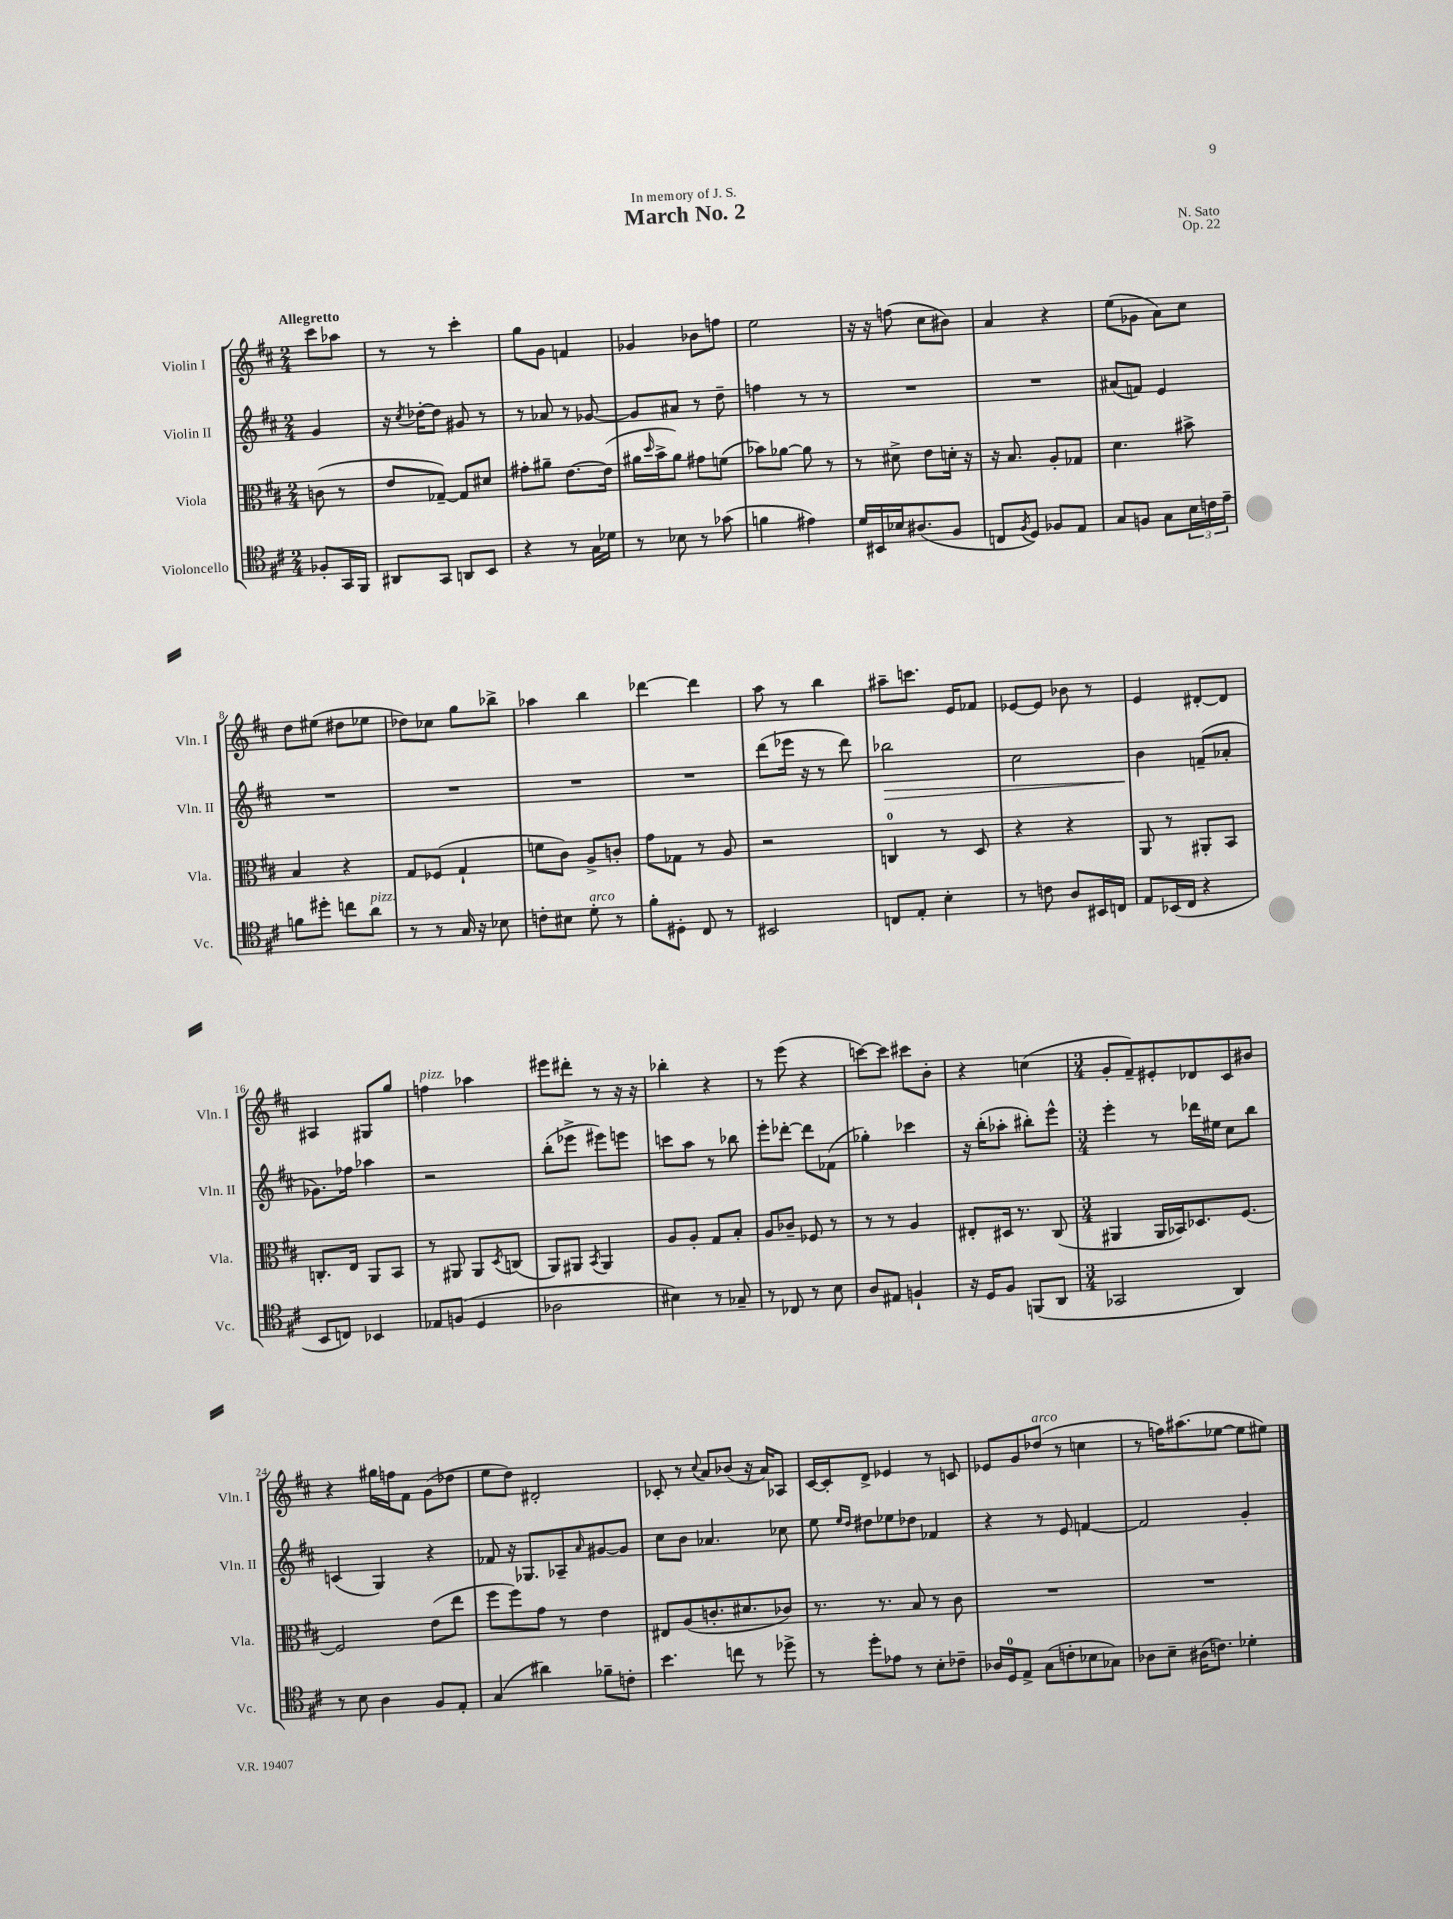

**kern	**kern	**kern	**dynam	**kern
*part4	*part3	*part2	*part2	*part1
*staff4	*staff3	*staff2	*staff2	*staff1
*I"Violoncello	*I"Viola	*I"Violin II	*	*I"Violin I
*I'Vc.	*I'Vla.	*I'Vln. II	*	*I'Vln. I
*clefC4	*clefC3	*clefG2	*	*clefG2
*k[f#c#]	*k[f#c#]	*k[f#c#]	*	*k[f#c#]
*M2/4	*M2/4	*M2/4	*	*M2/4
=	=	=	=	=
!	!	!	!	!LO:TX:a:B:t=Allegretto
8F-X'/L	(8cn\	4g/	.	8ccc#\L
16GG/L	8r	.	.	8aa-X\J
16FF#/JJ	.	.	.	.
=1	=1	=1	=1	=1
8AA#X/L	8e/L	16r	.	8r
.	.	8qcc#/	.	.
.	.	[16dd-X'\KL	.	.
8GG/J	[8G-X~/J)	8dd-\J]	.	8r
8AAn/L	8G-/L]	8g#X/	.	4ccc#'\
8BB/J	8d#X/J	8r	.	.
=2	=2	=2	=2	=2
4r	8g#X'\L	8r	.	8gg\L
.	8a#X~\J	8a-X/	.	8g\J
8r	[8.e\L	8r	.	4fn/
16G\LL	.	[8g-X/	.	.
16d-X\JJ	(16e\Jk]	.	.	.
=3	=3	=3	=3	=3
8r	16a#X\LL	8g-/L]	.	4g-X/
.	16qqdd/	.	.	.
.	16b^\J	.	.	.
8B-X\	8a#\J)	8a#X/J	.	.
8r	8g#X\L	8r	.	8b-X\L
(8g-X\	(8fn\J	8dd~\	.	8ffn\J
=4	=4	=4	=4	=4
4fn\	8b-X\L)	4ffn\	.	2ee\
.	[8a-X\J	.	.	.
4e#X\)	8a-\]	8r	.	.
.	8r	8r	.	.
=5	=5	=5	=5	=5
16d/LL	8r	2r	.	16r
16BB#X/	.	.	.	16r
16B-X/J	8d#X^\	.	.	(8ffn\
(8.A#X/	.	.	.	.
.	8e\L	.	.	8cc#\L
8F#/J	16dn'\Jk	.	.	8b#X\J)
.	16r	.	.	.
=6	=6	=6	=6	=6
8Cn/L	16r	2r	.	4a/
.	8.B/	.	.	.
8qF#/	.	.	.	.
8D/J)	.	.	.	.
8F-X/L	8A'/L	.	.	4r
8E/J	8G-X/J	.	.	.
=7	=7	=7	=7	=7
8G/L	4.d\	(8a#X/L	.	(8ee\L
8Fn/J	.	8fn/J)	.	8g-X\J
8G\L	.	4e/	.	8a\L)
24B\L	8b#X^\	.	.	8cc#\J
24cn\	.	.	.	.
24e~\JJ	.	.	.	.
!!LO:LB:g=z
=8	=8	=8	=8	=8
8fn\L	4B/	2r	.	8dd\L
8dd#X'\J	.	.	.	(8ee#X\J
8ccn\L	4r	.	.	8dd#X\L
!LO:TX:a:i:t=pizz.	!	!	!	!
8a\J	.	.	.	8ee-X\J
=9	=9	=9	=9	=9
8r	8G/L	2r	.	8dd-X\L)
8r	(8F-X/J	.	.	8cc-X\J
16G/	4G`/	.	.	8gg\L
16r	.	.	.	.
8B-X\	.	.	.	8bb-X^\J
=10	=10	=10	=10	=10
8cn'\L	8fn\L	2r	.	4aa-X\
8B#X\J	8c#\J)	.	.	.
!LO:TX:a:i:t=arco	!	!	!	!
8d'\	8A^/L	.	.	4bb\
8r	8cn'/J	.	.	.
=11	=11	=11	=11	=11
8f#'\L	8g\L	2r	.	[4ddd-X\
8D#X'\J	8G-X\J	.	.	.
8C#/	8r	.	.	4ddd-\]
8r	8A/	.	.	.
=12	=12	=12	=12	=12
2BB#X/	2r	(8ddd\L	.	8aa\
.	.	16eee-X\Jk	.	8r
.	.	16r	.	.
.	.	8r	.	4bb\
.	.	8ddd\)	.	.
=13	=13	=13	=13	=13
!	!	!	!LO:HP:b	!
8Cn/L	4Cn/	2bb-X\	>	8aa#X~\L
8E'/J	.	.	.	8.cccn\J
4B'\	8r	.	.	.
.	.	.	.	16e/KL
.	8D/	.	.	8f-X/J
=14	=14	=14	=14	=14
8r	4r	2cc#\	.	[8e-X/L
8cn\	.	.	.	8e-/J]
8A/L	4r	.	.	8b-X\
16BB#X/L	.	.	.	8r
16Cn/JJ	.	.	.	.
=15	=15	=15	=15	=15
8E/L	8AA/	4b\	.	4e/
(16BB-X/L	8r	.	.	.
16C#/JJ	.	.	.	.
4r	8AA#X'/L	(8fn~/L	]	[8d#X'/L
.	8BB/J	8a-X'/J	.	8d#/J]
!!LO:LB:g=z
=16	=16	=16	=16	=16
8BB/L	8.Cn'/L	8.g-X\L)	.	4A#X/
8Cn/J)	.	.	.	.
.	16E/Jk	16ff-X\Jk	.	.
4BB-X/	8AA/L	4aa-X\	.	8G#X/L
.	8BB/J	.	.	8gg/J
=17	=17	=17	=17	=17
!	!	!	!	!LO:TX:a:i:t=pizz.
8E-X/L	8r	2r	.	4ffn\
(8Fn/J	8AA#X/	.	.	.
4D/	8AA#/L	.	.	4aa-X\
.	8qD/	.	.	.
.	(8Cn/J	.	.	.
=18	=18	=18	=18	=18
2A-X\	8AA/L)	(8bb'\L	.	8eee#X\L
.	8AA#X/J	8eee-X^\J	.	8ddd#X'\J
.	8qBB/	.	.	.
.	4AA#/	8eee#X\L)	.	8r
.	.	8eeen\J	.	16r
.	.	.	.	16r
=19	=19	=19	=19	=19
4B#X\)	8A/L	8cccn\L	.	4bb-X'\
.	8A'/J	8aa\J	.	.
8r	8G/L	8r	.	4r
8G-X~/	8B'/J	8bb-X\	.	.
=20	=20	=20	=20	=20
8r	8A/L	8eee'\L	.	8r
8C-X/	8c-X~/J	[8ddd-X'\J	.	(8eee\
8r	8F-X/	8ddd-\L]	.	4r
8B\	8r	(8f-X\J	.	.
=21	=21	=21	=21	=21
8A/L	8r	4gg-X'\)	.	[8cccn\L)
8E#X/J	8r	.	.	8ccc\J]
4Fn`/	4A/	4ccc-X\	.	8ccc#X\L
.	.	.	.	8b'\J
=22	=22	=22	=22	=22
16r	8E#X'/L	16r	.	4r
16D/KL	.	(16bb'\KL	.	.
8F#/J	16D#X/Jk	8aa-X'\J	.	.
.	8.r	.	.	.
(8FFn/L	.	8bb#X'\L)	.	(4ccn\
8AA/J	(8C#/	8eee^^\J	.	.
=23	=23	=23	=23	=23
*M3/4	*M3/4	*M3/4	*	*M3/4
2GG-X/	4AA#X/	4eee'\	.	8g'/L
.	.	.	.	8f#~/)
.	16AA#/LL	8r	.	8e#X'/
.	16BB-X/J)	.	.	.
.	8.D-X/	16ddd-X\LL	.	8d-X/
.	.	16ee#X\JJ	.	.
4AA/)	.	8cc#\L	.	8c#/
.	[8.F#/J	.	.	.
.	.	8bb\J	.	8b#X/J
!!LO:LB:g=z
=24	=24	=24	=24	=24
8r	2F#/]	(4cn/	.	4r
8B\	.	.	.	.
4A\	.	4G/)	.	16gg#X\LL
.	.	.	.	16ffn\J
.	.	.	.	8f#\J
8F#/L	(8e\L	4r	.	(8g\L
8E'/J	8ee\J	.	.	8dd-X\J
=25	=25	=25	=25	=25
(4G/	8ff#\L	8f-X/	.	8ee\L
.	8ff#\)	16r	.	8dd\J)
.	.	8.G-X/L	.	.
4a#X\)	8g\J	.	.	2d#X'/
.	8r	8A-X~/	.	.
.	.	16qqa/	.	.
8f-X~\L	4e\	[8g#X/	.	.
8cn'\J	.	8g#/J]	.	.
=26	=26	=26	=26	=26
4.b\	8E#X/L	8cc#\L	.	8c-X'/
.	(8A/	8b\J	.	8r
.	.	.	.	8qqcc#/
.	8.cn'/	4.a-X/	.	8a/L
8ccn\	.	.	.	(8b-X/J
.	8.d#X/	.	.	.
8r	.	.	.	16r
.	.	.	.	16a/KL)
8dd-X^\	8c-X/J)	8cc-X\	.	8A-X/J
=27	=27	=27	=27	=27
8r	8.r	8ee\	.	[16c#/LL
.	.	.	.	16c#'/J]
.	.	16qqee/LL	.	.
.	.	16qqdd/JJ	.	.
8dd'\L	.	8dd#X\L	.	8d^/J
.	8.r	.	.	.
8e-X\J	.	8ee-X\	.	4e-X/
8r	8B/	8dd-X\J	.	.
8B'\L	8r	4f-X/	.	8r
8c-X~\J	8c#\	.	.	8cn/
=28	=28	=28	=28	=28
16A-X/LL	2.r	4r	.	8e-X/L
16D/J	.	.	.	.
8E^/J	.	.	.	8g/
!	!	!	!	!LO:TX:a:i:t=arco
(8G\L	.	8r	.	(8dd-X/J
8cn'\	.	8e/	.	8r
8B-X\	.	[4fn/	.	4ccn\
8G-X\J)	.	.	.	.
=29	=29	=29	=29	=29
8A-X\L	2.r	2f/]	.	8r
8B~\J	.	.	.	16ffn\KL)
.	.	.	.	(8.aa#X\
(16A#X\KL	.	.	.	.
8.cn\J)	.	.	.	.
.	.	.	.	[8ee-X\J
4d-X'\	.	4g'/	.	8ee-\L]
.	.	.	.	8ee#X\J)
==	==	==	==	==
*-	*-	*-	*-	*-
